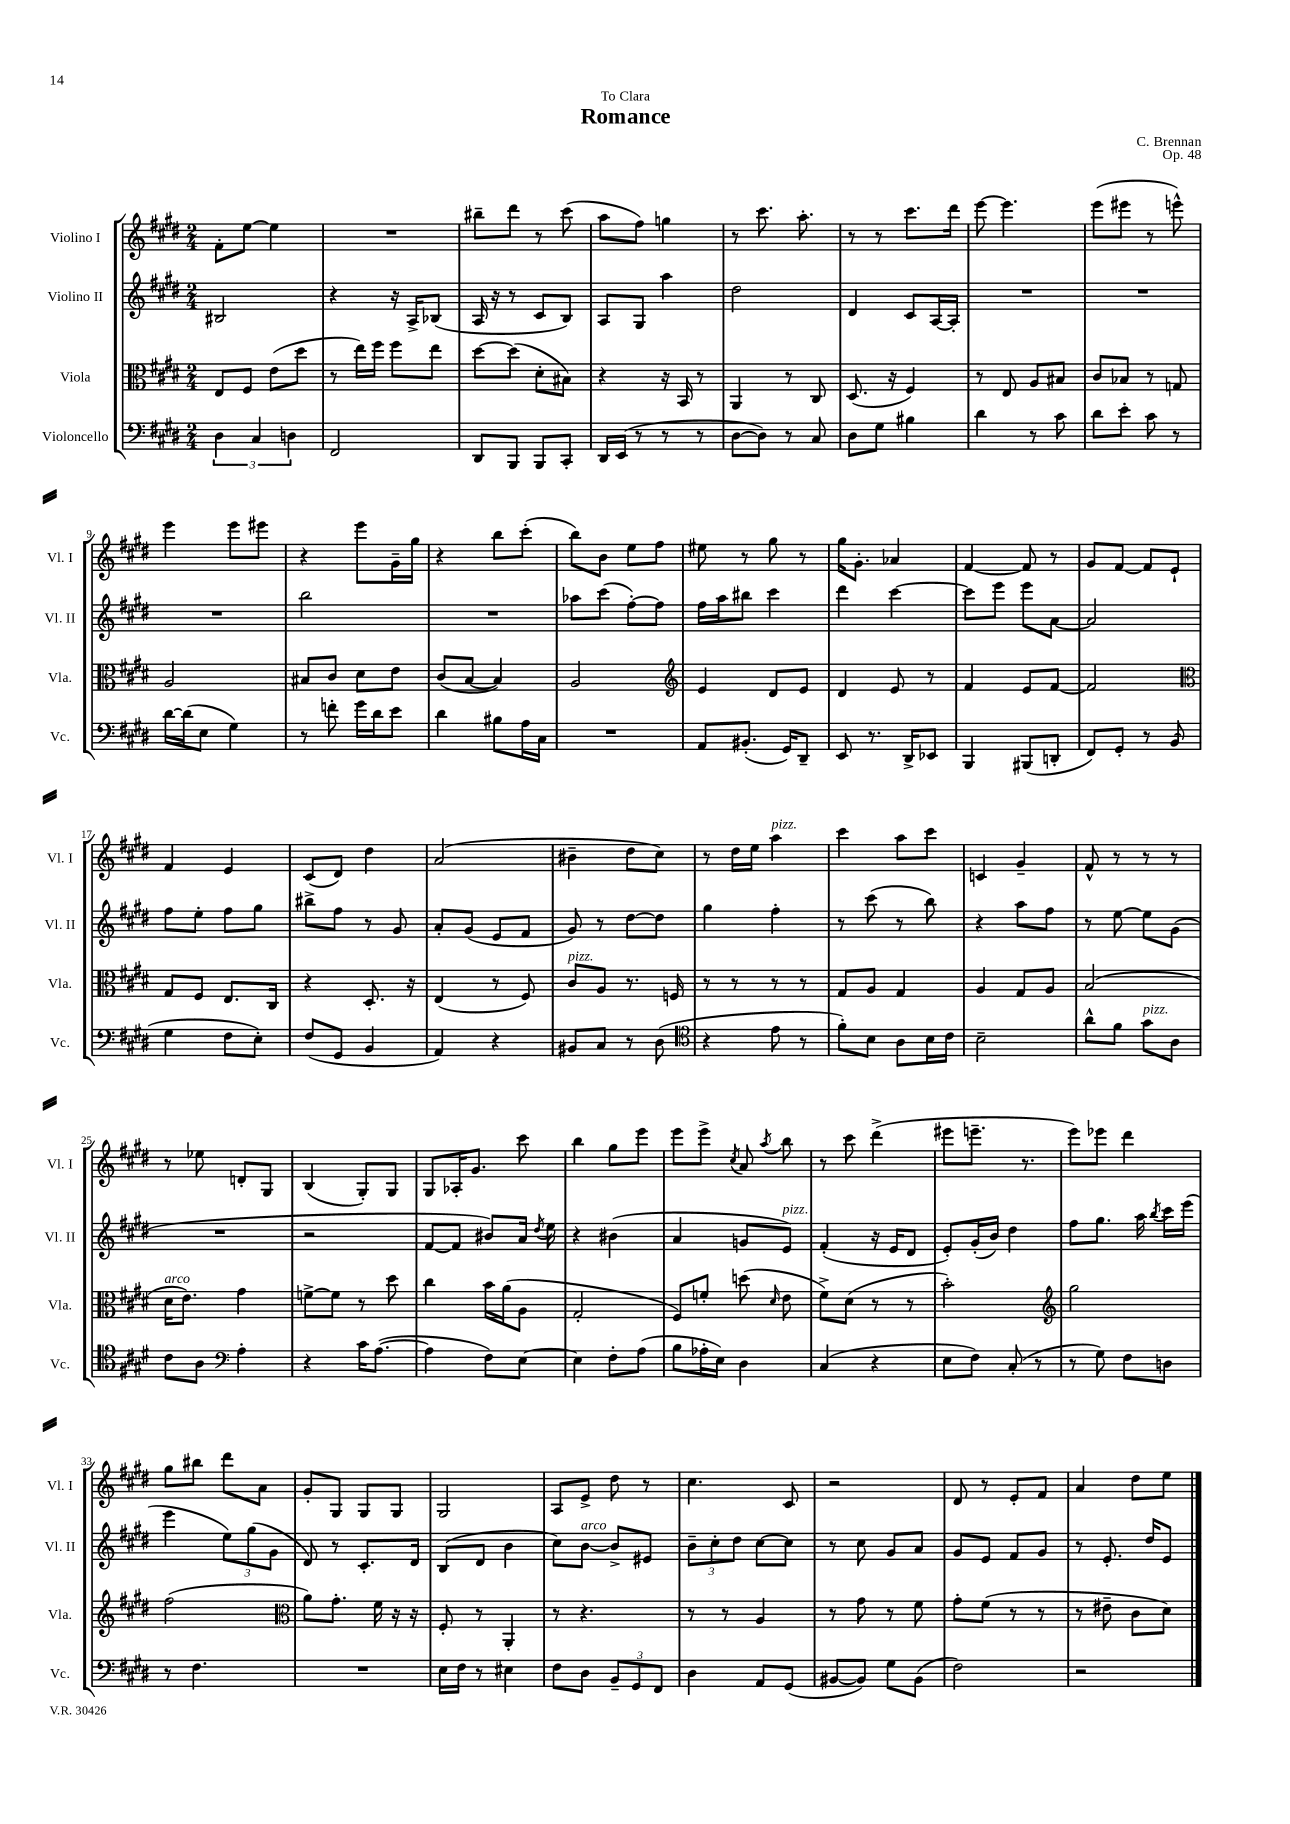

**kern	**kern	**kern	**kern
*staff4	*staff3	*staff2	*staff1
*clefF4	*clefC3	*clefG2	*clefG2
*k[f#c#g#d#]	*k[f#c#g#d#]	*k[f#c#g#d#]	*k[f#c#g#d#]
*M2/4	*M2/4	*M2/4	*M2/4
6D#\	8E/L	2B#/	8f#'\L
.	8F#/J	.	[8ee\J
6C#/	.	.	.
.	(8e\L	.	4ee\]
6D\	.	.	.
.	8dd#\J	.	.
=	=	=	=
2FF#/	8r	4r	2r
.	16ee\LL)	.	.
.	16ff#\JJ	.	.
.	8ff#\L	16r	.
.	.	16A^/LK	.
.	8ee\J	(8B-/J	.
=	=	=	=
8DD#/L	[8dd#\L	16A/	8bb#~\L
.	.	16r	.
8BBB/J	(8dd#\]J	8r	8ddd#\J
8BBB/L	8d#'\L	8c#/L	8r
8CC#'/J	8B#\J)	8B/J)	(8ccc#\
=	=	=	=
16DD#/LL	4r	8A/L	8aa\L
(16EE/JJ	.	.	.
8r	.	8G#/J	8ff#\J)
8r	16r	4aa\	4gg\
.	16BB/	.	.
8r	8r	.	.
=	=	=	=
[8D#\L	4AA/	2dd#\	8r
8D#\]J)	.	.	8.ccc#\
8r	8r	.	.
.	.	.	8.aa'\
8C#/	8C#/	.	.
=	=	=	=
8D#\L	(8.D#/	4d#/	8r
8G#\J	.	.	8r
.	16r	.	.
4B#\	4F#/)	8c#/L	8.ccc#\L
.	.	[16A/L	.
.	.	16A'/]JJ	16ddd#\Jk
=	=	=	=
4d#\	8r	2r	[8eee\
.	8E/	.	4.eee\]
8r	8A/L	.	.
8c#\	8B#/J	.	.
=	=	=	=
8d#\L	8c#/L	2r	(8eee\L
8e'\J	8B-/J	.	8eee#\J
8c#\	8r	.	8r
8r	8G/	.	8eee^^\)
=	=	=	=
[16d#\LL	2A/	2r	4eee\
(16d#\]J	.	.	.
8E\J	.	.	.
4G#\)	.	.	8eee\L
.	.	.	8eee#\J
=	=	=	=
8r	8B#/L	2bb\	4r
8f'\	8c#/J	.	.
16g#\LL	8d#\L	.	8eee\L
16d#\J	.	.	.
8e\J	8e\J	.	16g#~\L
.	.	.	16gg#\JJ
=	=	=	=
4d#\	(8c#/L	2r	4r
.	[8B/J	.	.
8B#\L	4B/])	.	8bb\L
16A\L	.	.	(8ccc#'\J
16C#\JJ	.	.	.
=	=	=	=
2r	2A/	8aa-\L	8bb\L)
.	.	(8ccc#\J	8b\J
.	.	[8ff#'\L)	8ee\L
.	.	8ff#\]J	8ff#\J
=	=	=	=
*	*clefG2	*	*
8AA/L	4e/	16ff#\LL	8ee#\
.	.	16aa\J	.
(8.BB#'/J	.	8bb#\J	8r
.	8d#/L	4ccc#\	8gg#\
16GG#/LK)	.	.	.
8DD#~/J	8e/J	.	8r
=	=	=	=
8EE/	4d#/	4ddd#\	16gg#\LK
.	.	.	8.g#'\J
8.r	.	.	.
.	8e/	[4ccc#\	4a-/
16DD#^/LK	.	.	.
8EE-/J	8r	.	.
=	=	=	=
4BBB/	4f#/	8ccc#\]L	[4f#/
.	.	8eee\J	.
(8BBB#/L	8e/L	8eee\L	8f#/]
8DD'/J	[8f#/J	[8a\J	8r
=	=	=	=
8FF#/L)	2f#/]	2a/]	8g#/L
8GG#'/J	.	.	[8f#/J
8r	.	.	8f#/]L
(8BB/	.	.	8e`/J
=	=	=	=
*	*clefC3	*	*
4G#\	8G#/L	8ff#\L	4f#/
.	8F#/J	8ee'\J	.
8F#\L	8.E/L	8ff#\L	4e/
8E'\J)	.	8gg#\J	.
.	16C#/Jk	.	.
=	=	=	=
(8F#/L	4r	8bb#^\L	(8c#/L
8GG#/J	.	8ff#\J	8d#/J)
4BB/	8.D#'/	8r	4dd#\
.	.	8g#/	.
.	16r	.	.
=	=	=	=
4AA/)	(4E/	8a'/L	(2a/
.	.	(8g#/J	.
4r	8r	8e/L	.
.	8F#/)	8f#/J	.
=	=	=	=
8BB#/L	8c#/L	8g#/)	4b#~\
8C#/J	8A/J	8r	.
8r	8.r	[8dd#\L	8dd#\L
(8D#\	.	8dd#\]J	8cc#\J)
.	16F/	.	.
=	=	=	=
*clefC4	*	*	*
4r	8r	4gg#\	8r
.	8r	.	16dd#\LL
.	.	.	16ee\JJ
8e\	8r	4ff#'\	4aa\
8r	8r	.	.
=	=	=	=
8f#'\L)	8G#/L	8r	4ccc#\
8B\J	8A/J	(8ccc#\	.
8A\L	4G#/	8r	8aa\L
16B\L	.	8bb\)	8ccc#\J
16c#\JJ	.	.	.
=	=	=	=
2B~\	4A/	4r	4c/
.	8G#/L	8aa\L	4g#~/
.	8A/J	8ff#\J	.
=	=	=	=
8a^^\L	(2B/	8r	8f#^^/
8f#\J	.	[8ee\	8r
8g#\L	.	8ee\]L	8r
8A\J	.	(8g#\J	8r
=	=	=	=
8c#\L	16d#\LK	2r	8r
.	8.e\J)	.	.
8A\J	.	.	8ee-\
*clefF4	*	*	*
4A'\	4g#\	.	8d'/L
.	.	.	8G#/J
=	=	=	=
4r	[8f^\L	2r	(4B/
.	8f\]J	.	.
16c#\LK	8r	.	8G#'/L)
([8.A\J	.	.	.
.	8dd#\	.	8G#/J
=	=	=	=
4A\]	4cc#\	[8f#/L	8G#/L
.	.	8f#/]J	16A-'/K
.	.	.	8.g#/J
8F#\L)	16b\LL	8b#/L)	.
.	(16a\J	.	.
[8E\J	8A\J	16a/Jk	8ccc#\
.	.	8qdd#/	.
.	.	16ee\	.
=	=	=	=
4E\]	2G#'/	4r	4bb\
8F#'\L	.	(4b#\	8gg#\L
(8A\J	.	.	8eee\J
=	=	=	=
8B\L	8F#/L)	4a/	8eee\L
16A-'\L	8f'/J	.	8eee^\J
16E\JJ)	.	.	.
.	.	.	8qcc#/
4D#\	(8dd\	8g/L	8a/
.	16qqd#/	.	8qaa/
.	8e\	8e/J)	8bb\
=	=	=	=
(4C#/	8f#^\L)	(4f#'/	8r
.	(8d#\J	.	8ccc#\
4r	8r	16r	(4ddd#^\
.	.	16e/LK	.
.	8r	8d#/J	.
=	=	=	=
8E\L	2b'\)	8e'/L)	8eee#\L
8F#\J)	.	(16g#'/L	8.eee~\J
.	.	16b/JJ)	.
(8C#'/	.	4dd#\	.
.	.	.	8.r
8r	.	.	.
=	=	=	=
*	*clefG2	*	*
8r	2gg#\	8ff#\L	8eee\L)
8G#\)	.	8.gg#\J	8eee-\J
8F#\L	.	.	4ddd#\
.	.	16aa\	.
.	.	8qbb/	.
8D\J	.	16ccc#\LL	.
.	.	(16eee\JJ	.
=	=	=	=
8r	(2ff#\	4eee\	8gg#\L
4.F#\	.	.	8bb#\J
.	.	12ee\L)	8ddd#\L
.	.	(12gg#\	.
.	.	.	8a\J
.	.	12g#\J	.
=	=	=	=
*	*clefC3	*	*
2r	8a\L)	8d#/)	8g#'/L
.	8.g#'\J	8r	8G#/J
.	.	8.c#'/L	8G#/L
.	16f#\	.	.
.	16r	.	8G#/J
.	16r	16d#/Jk	.
=	=	=	=
16E\LL	8F#'/	(8B/L	2G#/
16F#\JJ	.	.	.
8r	8r	8d#/J	.
4E#\	4AA'/	4b\	.
=	=	=	=
8F#\L	8r	8cc#\L)	8A/L
8D#\J	4.r	[8b\J	8e^/J
12BB~/L	.	8b^/]L	8dd#\
12GG#/	.	.	.
.	.	8e#/J	8r
12FF#/J	.	.	.
=	=	=	=
4D#\	8r	12b~\L	4.cc#\
.	.	12cc#'\	.
.	8r	.	.
.	.	12dd#\J	.
8AA/L	4A/	[8cc#\L	.
(8GG#/J	.	8cc#\]J	8c#/
=	=	=	=
[8BB#/L	8r	8r	2r
8BB#/]J)	8g#\	8cc#\	.
8G#\L	8r	8g#/L	.
(8BB#\J	8f#\	8a/J	.
=	=	=	=
2F#\)	8g#'\L	8g#/L	8d#/
.	(8f#\J	8e/J	8r
.	8r	8f#/L	8e'/L
.	8r	8g#/J	8f#/J
=	=	=	=
2r	8r	8r	4a/
.	8e#~\	8.e'/	.
.	8c#\L	.	8dd#\L
.	.	16dd#/LK	.
.	8d#\J)	8e/J	8ee\J
==	==	==	==
*-	*-	*-	*-
